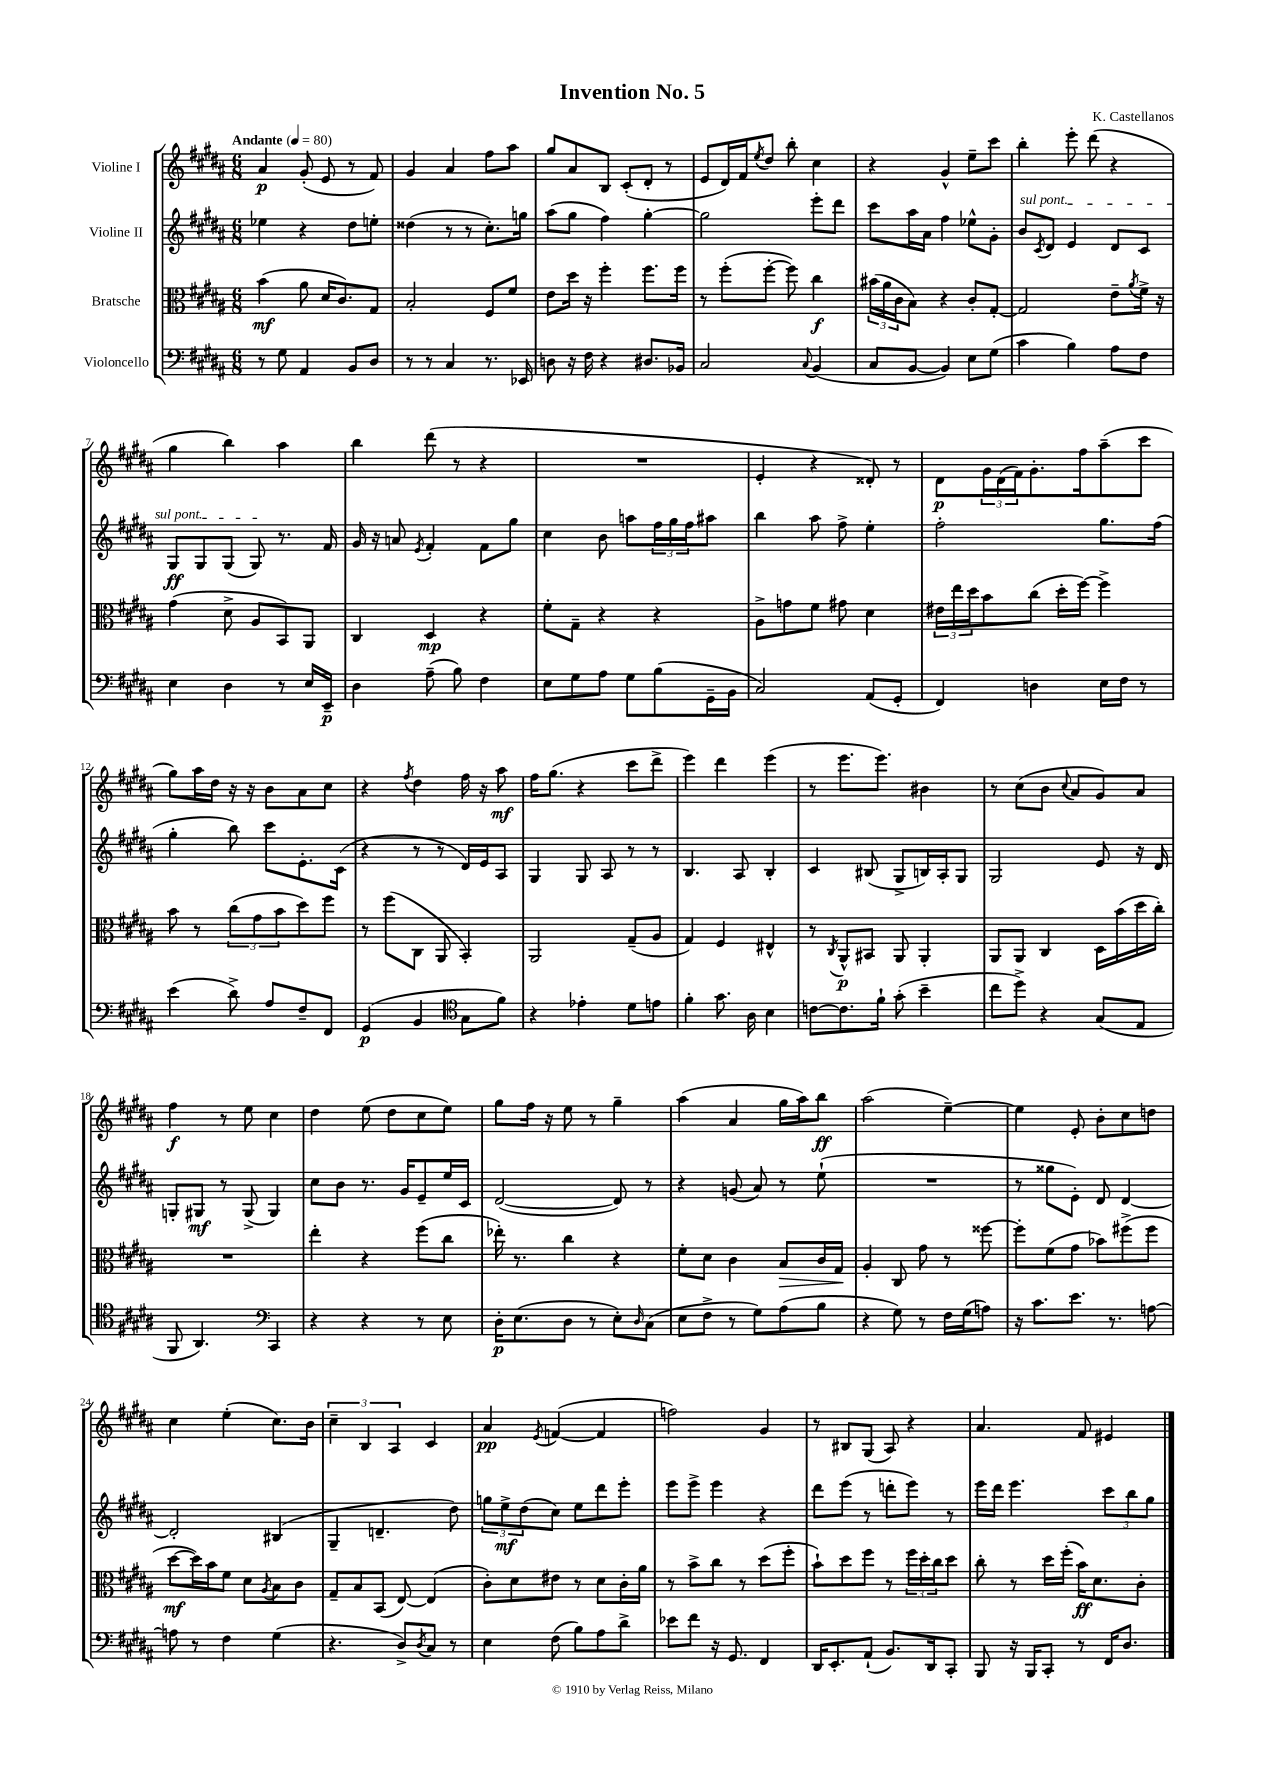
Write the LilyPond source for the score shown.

\header { title = "Invention No. 5" composer = "K. Castellanos" }
<<
\new StaffGroup <<
\new Staff = "s0" \with { instrumentName = "Violine I" } {
    \clef treble \key b \major \numericTimeSignature \time 6/8 \tempo "Andante" 4 = 80
    ais'4\p gis'8-.( e'8 r8 fis'8) |
    gis'4 ais'4 fis''8 ais''8 |
    gis''8 ais'8 b8 cis'8-.( dis'8-. r8 |
    e'8 dis'16) fis'16 \acciaccatura { e''8 } dis''8 b''8-. cis''4 |
    r4 gis'4-^ e''8-- cis'''8 |
    b''4-. e'''8-. dis'''8( r4 |
    gis''4 b''4) ais''4 |
    b''4 dis'''8( r8 r4 |
    R2. |
    e'4-. r4 disis'8-.) r8 |
    dis'8\p \tuplet 3/2 { gis'16 dis'16( fis'16) } gis'8.-. fis''16 ais''8--( cis'''8 |
    gis''8) ais''16 dis''16 r16 r16 b'8 ais'8 cis''8 |
    r4 \acciaccatura { fis''8 } dis''4 fis''16 r16 ais''8\mf |
    fis''16 gis''8.( r4 cis'''8 dis'''8-> |
    e'''4) dis'''4 e'''4( |
    r8 e'''8. e'''8.) bis'4 |
    r8 cis''8( b'8 \appoggiatura { cis''8 } ais'8 gis'8) ais'8 |
    fis''4\f r8 e''8 cis''4 |
    dis''4 e''8( dis''8 cis''8 e''8) |
    gis''8 fis''16 r16 e''8 r8 gis''4-- |
    ais''4( ais'4 gis''16 ais''16) b''8\ff |
    ais''2( e''4~--) |
    e''4 e'8-. b'8-. cis''8 d''8 |
    cis''4 e''4-.( cis''8.) b'16 |
    \tuplet 3/2 { cis''4-- b4 ais4 } cis'4 |
    ais'4\pp \acciaccatura { e'8 } f'4~( f'4 |
    f''2) gis'4 |
    r8 bis8 gis8( ais8) r4 |
    ais'4. fis'8 eis'4 \bar "|." |
}
\new Staff = "s1" \with { instrumentName = "Violine II" } {
    \clef treble \key b \major \numericTimeSignature \time 6/8
    ees''4 r4 dis''8 e''8-. |
    disis''4( r8 r8 cis''8.-.) g''16 |
    ais''8( gis''8 fis''4) gis''4~-. |
    gis''2 e'''8-. dis'''8 |
    cis'''8 ais''16 ais'16 fis''4 ees''8-^ gis'8-. |
    \once \override TextSpanner.bound-details.left.text = \markup { \italic "sul pont." } b'8\startTextSpan \acciaccatura { cis'8 } dis'8 e'4 dis'8 cis'8 |
    gis8\ff gis8 gis8( gis8\stopTextSpan) r8. fis'16 |
    gis'16 r16 a'8 \acciaccatura { e'8 } fis'4-. fis'8 gis''8 |
    cis''4 b'8 a''8 \tuplet 3/2 { fis''16 gis''16 fis''16 } ais''8 |
    b''4 ais''8 fis''8-> e''4-. |
    fis''2-. gis''8. fis''16( |
    gis''4-. b''8) cis'''8 e'8.-. cis'16( |
    r4 r8 r8 dis'16) e'16 ais8 |
    gis4 gis8 ais8 r8 r8 |
    b4. ais8 b4-. |
    cis'4 bis8( gis8-> b16) ais16-. gis8 |
    gis2 e'8 r16 dis'16 |
    g8-. gis8\mf r8 gis8->( gis4) |
    cis''8 b'8 r8. gis'16 e'8-- e''16 cis'16 |
    dis'2~( dis'8) r8 |
    r4 g'8( ais'8) r8 e''8-!( |
    R2. |
    r8 gisis''8 e'8-.) dis'8 dis'4~ |
    dis'2-. bis4( |
    gis4-- d'4.-- dis''8) |
    \tuplet 3/2 { g''8 e''8->\mf dis''8( } cis''8) e''8 dis'''8 e'''8-. |
    e'''8 e'''8-> e'''4 r4 |
    dis'''8 e'''8( r8 d'''8-. e'''8) r8 |
    e'''16 dis'''16 e'''4. \tuplet 3/2 { cis'''8 b''8 gis''8 } \bar "|." |
}
\new Staff = "s2" \with { instrumentName = "Bratsche" } {
    \clef alto \key b \major \numericTimeSignature \time 6/8
    b'4\mf( ais'8 dis'16 cis'8.) gis8 |
    b2-. fis8 fis'8 |
    e'8 dis''16 r16 fis''4-. fis''8. fis''16 |
    r8 fis''8-.( fis''8~-. fis''8) cis''4\f |
    \tuplet 3/2 { bis'16( ais'16 cis'16 } b8) r4 cis'8-. gis8~-. |
    gis2 e'8-- \acciaccatura { ais'8 } fis'16-> r16 |
    gis'4( dis'8-> ais8 b,8) ais,8 |
    cis4 dis4\mp r4 |
    fis'8-. gis8-- r4 r4 |
    ais8-> g'8 fis'8 gis'8 dis'4 |
    \tuplet 3/2 { eis'16 e''16 dis''16 } b'8 cis''8( dis''16-. fis''16~) fis''4-> |
    b'8 r8 \tuplet 3/2 { cis''8( gis'8 b'8 } dis''8) fis''8 |
    r8 fis''8( cis8 ais,8 b,4-.) |
    ais,2 gis8--( ais8 |
    gis4) fis4 eis4-^ |
    r8 \acciaccatura { cis8 } ais,8-^\p bis,8 ais,8 ais,4-. |
    ais,8 ais,8 cis4 dis16 b'16( dis''16 cis''16-.) |
    R2. |
    e''4-. r4 fis''8( cis''8 |
    ees''16-.) r8. cis''4 r4 |
    fis'8-. dis'8 cis'4 b8\> cis'16 gis16\! |
    ais4-. cis8 gis'8 r8 fisis''8~ |
    fisis''8-. fis'8( gis'8 bes'8) fis''8->( fis''8 |
    dis''8~\mf dis''16) b'16 fis'8 dis'8 \acciaccatura { ais8 } b8 cis'8 |
    gis8-- b8 b,8( e8~) e4( |
    cis'8-.) dis'8 eis'8 r8 dis'8 cis'16-. ais'16 |
    r8 b'8-> cis''8 r8 dis''8( fis''8-. |
    b'8-!) dis''8 fis''8 r8 \tuplet 3/2 { fis''16 dis''16-. cis''16 } dis''8 |
    cis''8-. r8 dis''16 fis''16-.( b'16\ff) dis'8. cis'8-. \bar "|." |
}
\new Staff = "s3" \with { instrumentName = "Violoncello" } {
    \clef bass \key b \major \numericTimeSignature \time 6/8
    r8 gis8 ais,4 b,8 dis8 |
    r8 r8 cis4 r8. ees,16 |
    d8 r16 fis16 r4 dis8. bes,16 |
    cis2 \appoggiatura { cis8 } b,4( |
    cis8 b,8~ b,4) e8 gis8( |
    cis'4 b4) ais8 fis8 |
    e4 dis4 r8 e16 e,16--\p |
    dis4 ais8--( b8) fis4 |
    e8 gis8 ais8 gis8 b8( gis,16-- b,16 |
    cis2) ais,8( gis,8-. |
    fis,4) d4 e16 fis16 r8 |
    e'4( dis'8->) ais8 fis8-- fis,8 |
    gis,4\p( b,4 \clef tenor gis8 fis'8) |
    r4 ees'4-. dis'8 e'8 |
    fis'4-. gis'8. ais16 b4 |
    c'8~ c'8. fis'16-! gis'8-.( b'4-- |
    cis''8 dis''8->) r4 gis8( e8 |
    fis,8 ais,4.) \clef bass cis,4 |
    r4 r4 r8 e8 |
    dis16-.\p e8.( dis8 r8 e8-.) \grace { dis16 } cis8( |
    e8 fis8-> r8 gis8) ais8( b8 |
    r4 gis8) r8 fis16 gis16( a8) |
    r16 cis'8. e'8. r8. a8~ |
    a8 r8 fis4 gis4( |
    r4. dis8->) \acciaccatura { dis8 } cis8 r8 |
    e4 fis8( b8) ais8 dis'8-> |
    ees'8 fis'8 r16 gis,8. fis,4 |
    dis,16 e,8.-. ais,8-!( b,8.) dis,16 cis,8-. |
    b,,8 r16 b,,16 cis,8-. r8 fis,16 dis8. \bar "|." |
}
>>
>>
